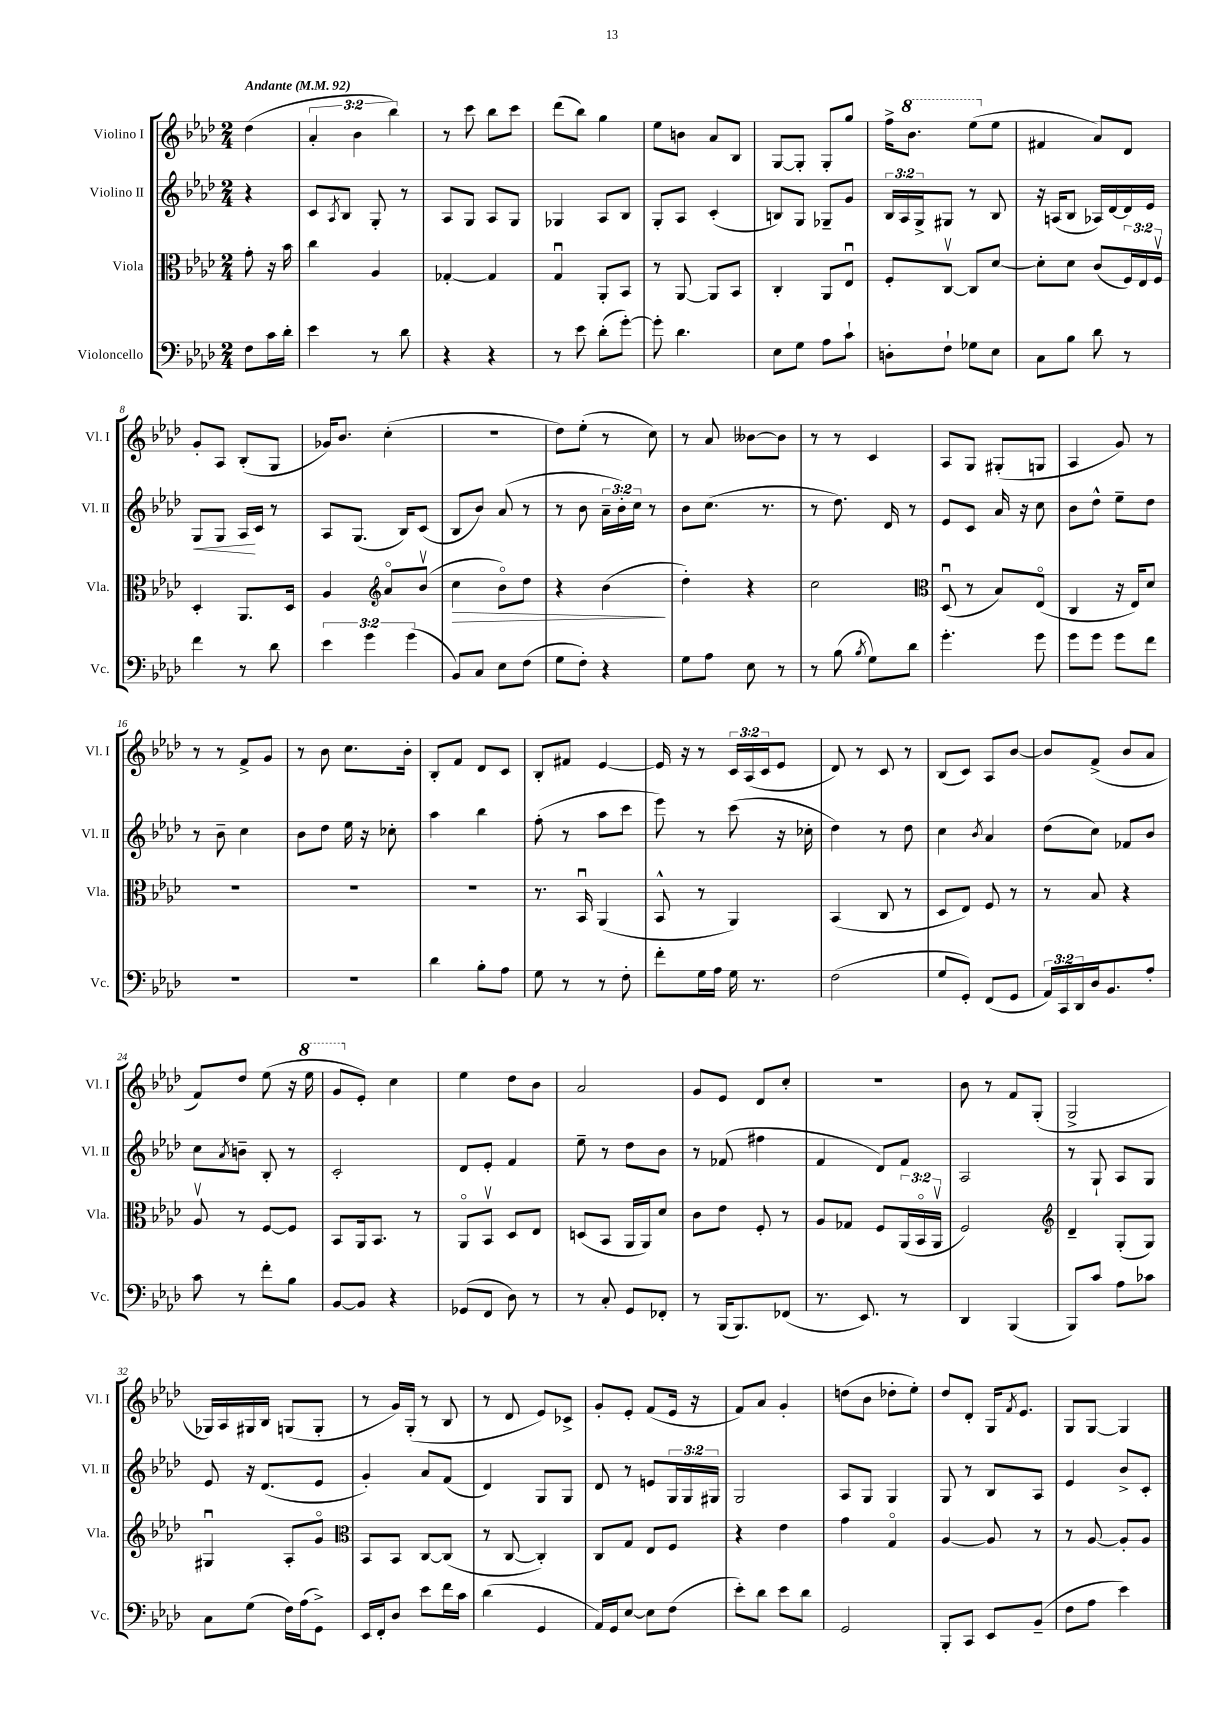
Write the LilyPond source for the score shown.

<<
\new StaffGroup <<
\new Staff = "s0" \with { instrumentName = "Violino I" shortInstrumentName = "Vl. I" } {
    \clef treble \key aes \major \numericTimeSignature \time 2/4 \override Staff.TupletNumber.text = #tuplet-number::calc-fraction-text \partial 4 \tempo "Andante" 4 = 92
    des''4( |
    \tuplet 3/2 { aes'4-. bes'4 bes''4) } |
    r8 c'''8 bes''8 c'''8 |
    des'''8( bes''8) g''4 |
    ees''8 b'8 aes'8 bes8 |
    g8~ g8-. g8-. g''8 |
    f''16-> \ottava #1 bes''8. ees'''8( \ottava #0 ees''8 |
    fis'4 aes'8) des'8 |
    g'8-. aes8 bes8-.( g8 |
    ges'16) bes'8. c''4-.( |
    r2 |
    des''8) ees''8-.( r8 c''8) |
    r8 aes'8 beses'8~ beses'8 |
    r8 r8 c'4 |
    aes8 g8 gis8-.( g8 |
    aes4 g'8) r8 |
    r8 r8 f'8-> g'8 |
    r8 bes'8 c''8. bes'16-. |
    bes8-. f'8 des'8 c'8 |
    bes8-. fis'8 ees'4~ |
    ees'16 r16 r8 \tuplet 3/2 { c'16 aes16( c'16 } ees'8 |
    des'8) r8 c'8 r8 |
    bes8( c'8) aes8 bes'8~ |
    bes'8 f'8->( bes'8 aes'8 |
    f'8) des''8 ees''8( r16 \ottava #1 ees'''16 |
    g''8 \ottava #0 ees'8-.) c''4 |
    ees''4 des''8 bes'8 |
    aes'2 |
    g'8 ees'8 des'8 c''8-. |
    r2 |
    bes'8 r8 f'8 g8-.( |
    g2-> |
    ges16) aes16 gis16 bes16 g8( g8-. |
    r8 g'16) g16-.( r8 bes8 |
    r8 des'8 ees'8) ces'8-> |
    g'8-. ees'8-. f'8( ees'16 r16 |
    f'8) aes'8 g'4-. |
    d''8( bes'8 des''8-. ees''8-.) |
    des''8 des'8-. g16 \acciaccatura { f'8 } ees'8. |
    g8 g8~ g4 \bar "|." |
}
\new Staff = "s1" \with { instrumentName = "Violino II" shortInstrumentName = "Vl. II" } {
    \clef treble \key aes \major \numericTimeSignature \time 2/4 \override Staff.TupletNumber.text = #tuplet-number::calc-fraction-text \partial 4
    r4 |
    c'8 \acciaccatura { aes8 } bes8 g8-. r8 |
    aes8 g8 aes8 g8 |
    ges4 aes8 bes8 |
    g8-. aes8 c'4-.( |
    b8) g8 ges8-- g'8 |
    \tuplet 3/2 { bes16 aes16 g16-> } gis8 r8 bes8 |
    r16 a16( bes8 aes16) des'16~ des'16 ees'16 |
    g8\< g8 aes16\! c'16 r8 |
    aes8 g8.( bes16) c'8( |
    bes8 bes'8) aes'8( r8 |
    r8 bes'8 \tuplet 3/2 { aes'16-- bes'16-.) c''16 } r8 |
    bes'8 c''8.( r8. |
    r8 des''8.) des'16 r8 |
    ees'8 c'8 aes'16 r16 c''8 |
    bes'8 des''8-^ ees''8-- des''8 |
    r8 bes'8-- c''4 |
    bes'8 des''8 ees''16 r16 ces''8-. |
    aes''4 bes''4 |
    f''8-.( r8 aes''8 c'''8 |
    ees'''8) r8 c'''8( r16 ces''16-. |
    des''4) r8 des''8 |
    c''4 \acciaccatura { bes'8 } aes'4 |
    des''8( c''8) fes'8 bes'8 |
    c''8 \acciaccatura { aes'8 } b'8-- bes8-. r8 |
    c'2-. |
    des'8 ees'8-. f'4 |
    ees''8-- r8 des''8 bes'8 |
    r8 fes'8( fis''4 |
    f'4 des'8) f'8 |
    aes2 |
    r8 g8-! aes8 g8 |
    ees'8 r16 des'8.( ees'8 |
    g'4-.) aes'8 f'8( |
    des'4) g8 g8 |
    des'8 r8 e'8 \tuplet 3/2 { g16 g16 gis16 } |
    g2 |
    aes8 g8 g4 |
    g8 r8 bes8 aes8 |
    ees'4 bes'8-> c'8-. \bar "|." |
}
\new Staff = "s2" \with { instrumentName = "Viola" shortInstrumentName = "Vla." } {
    \clef alto \key aes \major \numericTimeSignature \time 2/4 \override Staff.TupletNumber.text = #tuplet-number::calc-fraction-text \partial 4
    g'8-. r16 bes'16 |
    c''4 aes4 |
    ges4~-. ges4 |
    g4\downbow aes,8-. bes,8 |
    r8 aes,8~ aes,8 bes,8 |
    c4-. aes,8 ees8\downbow |
    f8-. c8~\upbow c8 des'8~ |
    des'8-. des'8 c'8( \tuplet 3/2 { f16) ees16 f16\upbow } |
    des4-. aes,8. des16 |
    aes4 \clef treble aes'8\flageolet bes'8\upbow( |
    c''4\> bes'8\flageolet) des''8 |
    r4 bes'4\!( |
    des''4-.) r4 |
    c''2 |
    \clef alto des8\downbow( r8 bes8) ees8\flageolet( |
    c4 r16 ees16) des'8 |
    R2 |
    R2 |
    R2 |
    r8. bes,16\downbow aes,4( |
    bes,8-^ r8 aes,4) |
    bes,4( c8 r8 |
    des8 ees8) f8 r8 |
    r8 bes8 r4 |
    aes8\upbow r8 f8~ f8 |
    bes,8 aes,16 bes,8. r8 |
    aes,8\flageolet bes,8\upbow des8 ees8 |
    d8( bes,8 aes,16 aes,16) des'8 |
    c'8 ees'8 f8-. r8 |
    aes8 ges8 f8 \tuplet 3/2 { aes,16( bes,16\flageolet aes,16\upbow } |
    f2) |
    \clef treble des'4-- g8-.( g8) |
    gis4\downbow aes8-. g'8\flageolet |
    \clef alto bes,8 bes,8 c8~ c8( |
    r8 c8~ c4-.) |
    c8 g8 ees8 f8 |
    r4 ees'4 |
    g'4 g4\flageolet |
    aes4~ aes8 r8 |
    r8 aes8~ aes8-. aes8 \bar "|." |
}
\new Staff = "s3" \with { instrumentName = "Violoncello" shortInstrumentName = "Vc." } {
    \clef bass \key aes \major \numericTimeSignature \time 2/4 \override Staff.TupletNumber.text = #tuplet-number::calc-fraction-text \partial 4
    f8 c'16 des'16-. |
    ees'4 r8 des'8 |
    r4 r4 |
    r8 ees'8 des'8-.( g'8~-.) |
    g'8-. des'4. |
    ees8 g8 aes8 c'8-! |
    d8-. f8-! ges8 ees8 |
    c8 bes8 des'8 r8 |
    f'4 r8 des'8 |
    \tuplet 3/2 { ees'4 g'4 g'4( } |
    bes,8) c8 ees8 f8( |
    g8 f8-.) r4 |
    g8 aes8 ees8 r8 |
    r8 bes8( \acciaccatura { bes8 } g8) des'8 |
    g'4.-. g'8 |
    g'8 g'8 g'8 f'8 |
    R2 |
    R2 |
    des'4 bes8-. aes8 |
    g8 r8 r8 f8-. |
    f'8-. g16 aes16 g16 r8. |
    f2( |
    g8 g,8-.) f,8( g,8 |
    \tuplet 3/2 { aes,16) c,16 des,16 } des16 bes,8. aes8-. |
    c'8 r8 f'8-. bes8 |
    bes,8~ bes,8 r4 |
    ges,8( f,8 des8) r8 |
    r8 c8-. g,8 fes,8-. |
    r8 bes,,16( bes,,8.) fes,8( |
    r8. ees,8.) r8 |
    des,4 bes,,4( |
    bes,,8) c'8 aes8 ces'8 |
    c8 g8( f16) aes16( g,8->) |
    ees,16 f,16-. des8 ees'8 f'16 c'16 |
    des'4( g,4 |
    aes,16) g,16 ees8~ ees8 f8( |
    ees'8-.) des'8 ees'8 des'8 |
    g,2 |
    bes,,8-. c,8 ees,8 bes,8--( |
    f8 aes8 ees'4) \bar "|." |
}
>>
>>
